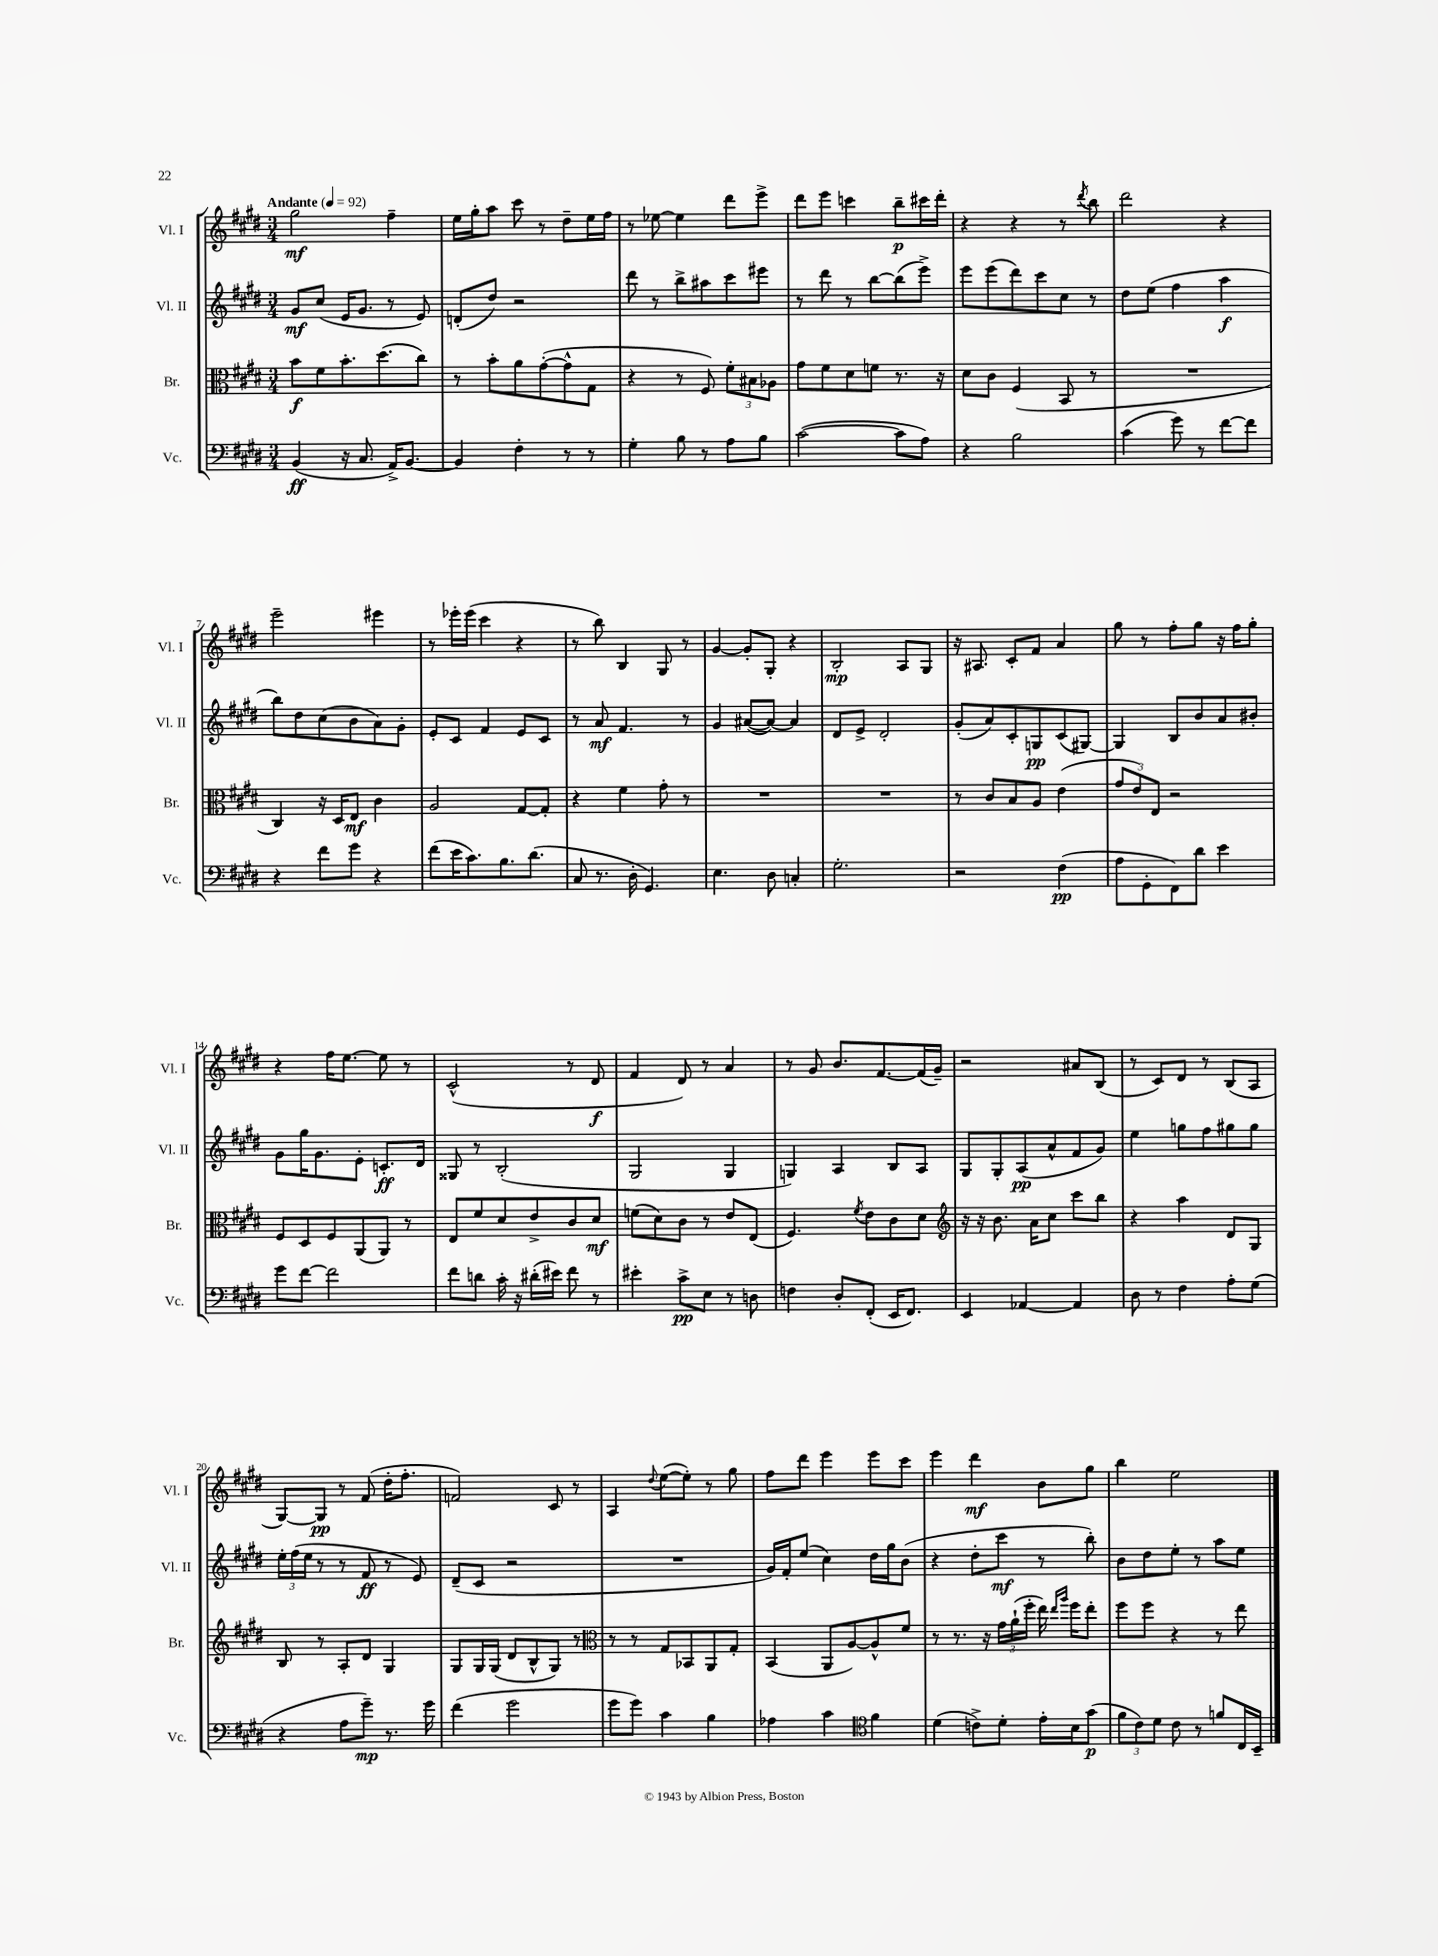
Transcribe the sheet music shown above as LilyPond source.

<<
\new StaffGroup <<
\new Staff = "s0" \with { instrumentName = "Vl. I" shortInstrumentName = "Vl. I" } {
    \clef treble \key e \major \numericTimeSignature \time 3/4 \tempo "Andante" 4 = 92
    gis''2\mf fis''4-- |
    e''16 gis''16-. a''8 cis'''8 r8 dis''8-- e''16 fis''16 |
    r8 ees''8~ ees''4 dis'''8 e'''8-> |
    dis'''8 e'''8 c'''4 b''8--\p cis'''16 dis'''16-. |
    r4 r4 r8 \acciaccatura { dis'''8 } b''8 |
    dis'''2 r4 |
    e'''2-- eis'''4 |
    r8 ees'''16-. ees'''16( cis'''4 r4 |
    r8 b''8) b4 gis8 r8 |
    gis'4~ gis'8-. gis8-. r4 |
    b2-.\mp a8 gis8 |
    r16 ais8. cis'8-. fis'8 a'4 |
    gis''8 r8 fis''8-. gis''8 r16 fis''16 gis''8-. |
    r4 fis''16 e''8.~ e''8 r8 |
    cis'2-^( r8 dis'8\f |
    fis'4 dis'8) r8 a'4 |
    r8 gis'8 b'8. fis'8.~ fis'16( gis'16--) |
    r2 ais'8 b8( |
    r8 cis'8) dis'8 r8 b8( a8 |
    gis8~) gis8\pp r8 fis'8( dis''16-. fis''8.-. |
    f'2) cis'8 r8 |
    a4 \appoggiatura { dis''8 } e''8~( e''8-.) r8 gis''8 |
    fis''8 dis'''8 e'''4 e'''8 cis'''8 |
    e'''4 dis'''4\mf b'8 gis''8 |
    b''4 e''2 \bar "|." |
}
\new Staff = "s1" \with { instrumentName = "Vl. II" shortInstrumentName = "Vl. II" } {
    \clef treble \key e \major \numericTimeSignature \time 3/4
    gis'8\mf cis''8( e'16 gis'8. r8 e'8) |
    d'8-.( dis''8) r2 |
    dis'''8 r8 b''8-> ais''8 cis'''8 eis'''8 |
    r8 dis'''8 r8 b''8~ b''8( e'''8->) |
    e'''8 e'''8( dis'''8) cis'''8 cis''8 r8 |
    dis''8 e''8( fis''4 a''4\f |
    b''8) dis''8 cis''8( b'8 a'8) gis'8-. |
    e'8-. cis'8 fis'4 e'8 cis'8 |
    r8 a'8\mf fis'4. r8 |
    gis'4 ais'8~( ais'8~) ais'4 |
    dis'8 e'8-> dis'2-. |
    gis'8-.( a'8) cis'8-. g8\pp cis'8( gis8~) |
    gis4 b8 b'8 a'8 bis'8-. |
    gis'8 gis''16 gis'8. e'8-. c'8.-.\ff dis'16 |
    gisis8 r8 b2-.( |
    gis2 gis4 |
    g4) a4 b8 a8 |
    gis8 gis8-. a8\pp( a'8-^ fis'8 gis'8) |
    e''4 g''8 fis''8 gis''8 gis''8 |
    \tuplet 3/2 { e''16-. fis''16( e''16 } r8 r8 fis'8\ff r8 e'8) |
    dis'8--( cis'8 r2 |
    R2. |
    gis'16) fis'16-. e''8( cis''4) dis''16 gis''16 b'8( |
    r4 dis''8-. cis'''8\mf r8 b''8-.) |
    b'8 dis''8 e''8-. r8 a''8 e''8 \bar "|." |
}
\new Staff = "s2" \with { instrumentName = "Br." shortInstrumentName = "Br." } {
    \clef alto \key e \major \numericTimeSignature \time 3/4
    b'8\f fis'8 b'8.-. dis''8.( cis''8) |
    r8 b'8-. a'8 gis'8~-.( gis'8-^ gis8 |
    r4 r8 fis8) \tuplet 3/2 { fis'8-. bis8 aes8 } |
    gis'8 fis'8 dis'8 f'8 r8. r16 |
    dis'8 cis'8 fis4( b,8 r8 |
    R2. |
    cis4) r16 dis16 e8\mf cis'4 |
    a2 gis8~ gis8-. |
    r4 fis'4 gis'8-. r8 |
    R2. |
    R2. |
    r8 cis'8 b8 a8 e'4( |
    \tuplet 3/2 { gis'8 e'8) e8 } r2 |
    fis8 dis8 fis8 a,8( a,8) r8 |
    e8 fis'8 dis'8 e'8-> cis'8 dis'8\mf |
    f'8( dis'8) cis'8 r8 e'8 e8( |
    fis4.) \acciaccatura { fis'8 } e'8 cis'8 dis'8 |
    \clef treble r16 r16 b'8. a'16 cis''8 cis'''8 b''8 |
    r4 a''4 dis'8 gis8 |
    b8 r8 a8-. dis'8 gis4 |
    gis8 gis16 gis16( dis'8 b8-^ gis8) r8 |
    \clef alto r8 r8 gis8 bes,8 a,8 gis8-. |
    b,4( a,8 a8~) a8-^ fis'8 |
    r8 r8. r16 \tuplet 3/2 { gis'16 a'16-!( fis''16-. } e''16) \grace { e''16 a''16 } fis''16 e''8-. |
    fis''8 fis''8 r4 r8 e''8 \bar "|." |
}
\new Staff = "s3" \with { instrumentName = "Vc." shortInstrumentName = "Vc." } {
    \clef bass \key e \major \numericTimeSignature \time 3/4
    b,4\ff( r16 cis8. a,16->) b,8.~ |
    b,4 fis4-. r8 r8 |
    gis4-. b8 r8 a8 b8 |
    cis'2~( cis'8 a8) |
    r4 b2 |
    cis'4( gis'8) r8 fis'8~ fis'8 |
    r4 fis'8 gis'8 r4 |
    fis'8( e'16 cis'8.) b8. dis'8.( |
    cis8 r8. dis16-. gis,4.) |
    e4. dis8 c4-. |
    gis2.-. |
    r2 fis4\pp( |
    a8 gis,8-. fis,8) dis'8 e'4 |
    gis'8 fis'8~ fis'2 |
    fis'8 d'8 cis'16-. r16 dis'16-.( eis'16) fis'8 r8 |
    eis'4-. cis'8->\pp e8 r8 d8 |
    f4 dis8-. fis,8-.( e,16 fis,8.) |
    e,4 aes,4~ aes,4 |
    dis8 r8 fis4 a8-. gis8( |
    r4 a8 gis'8--\mp) r8. gis'16 |
    fis'4( gis'2 |
    gis'8 gis'8) cis'4 b4 |
    aes4 cis'4 \clef tenor fis'4 |
    dis'4( c'8->) dis'8-. e'16-. b16 gis'8\p( |
    \tuplet 3/2 { fis'8 cis'8) dis'8 } cis'8 r8 f'8 cis16 b,16-- \bar "|." |
}
>>
>>
